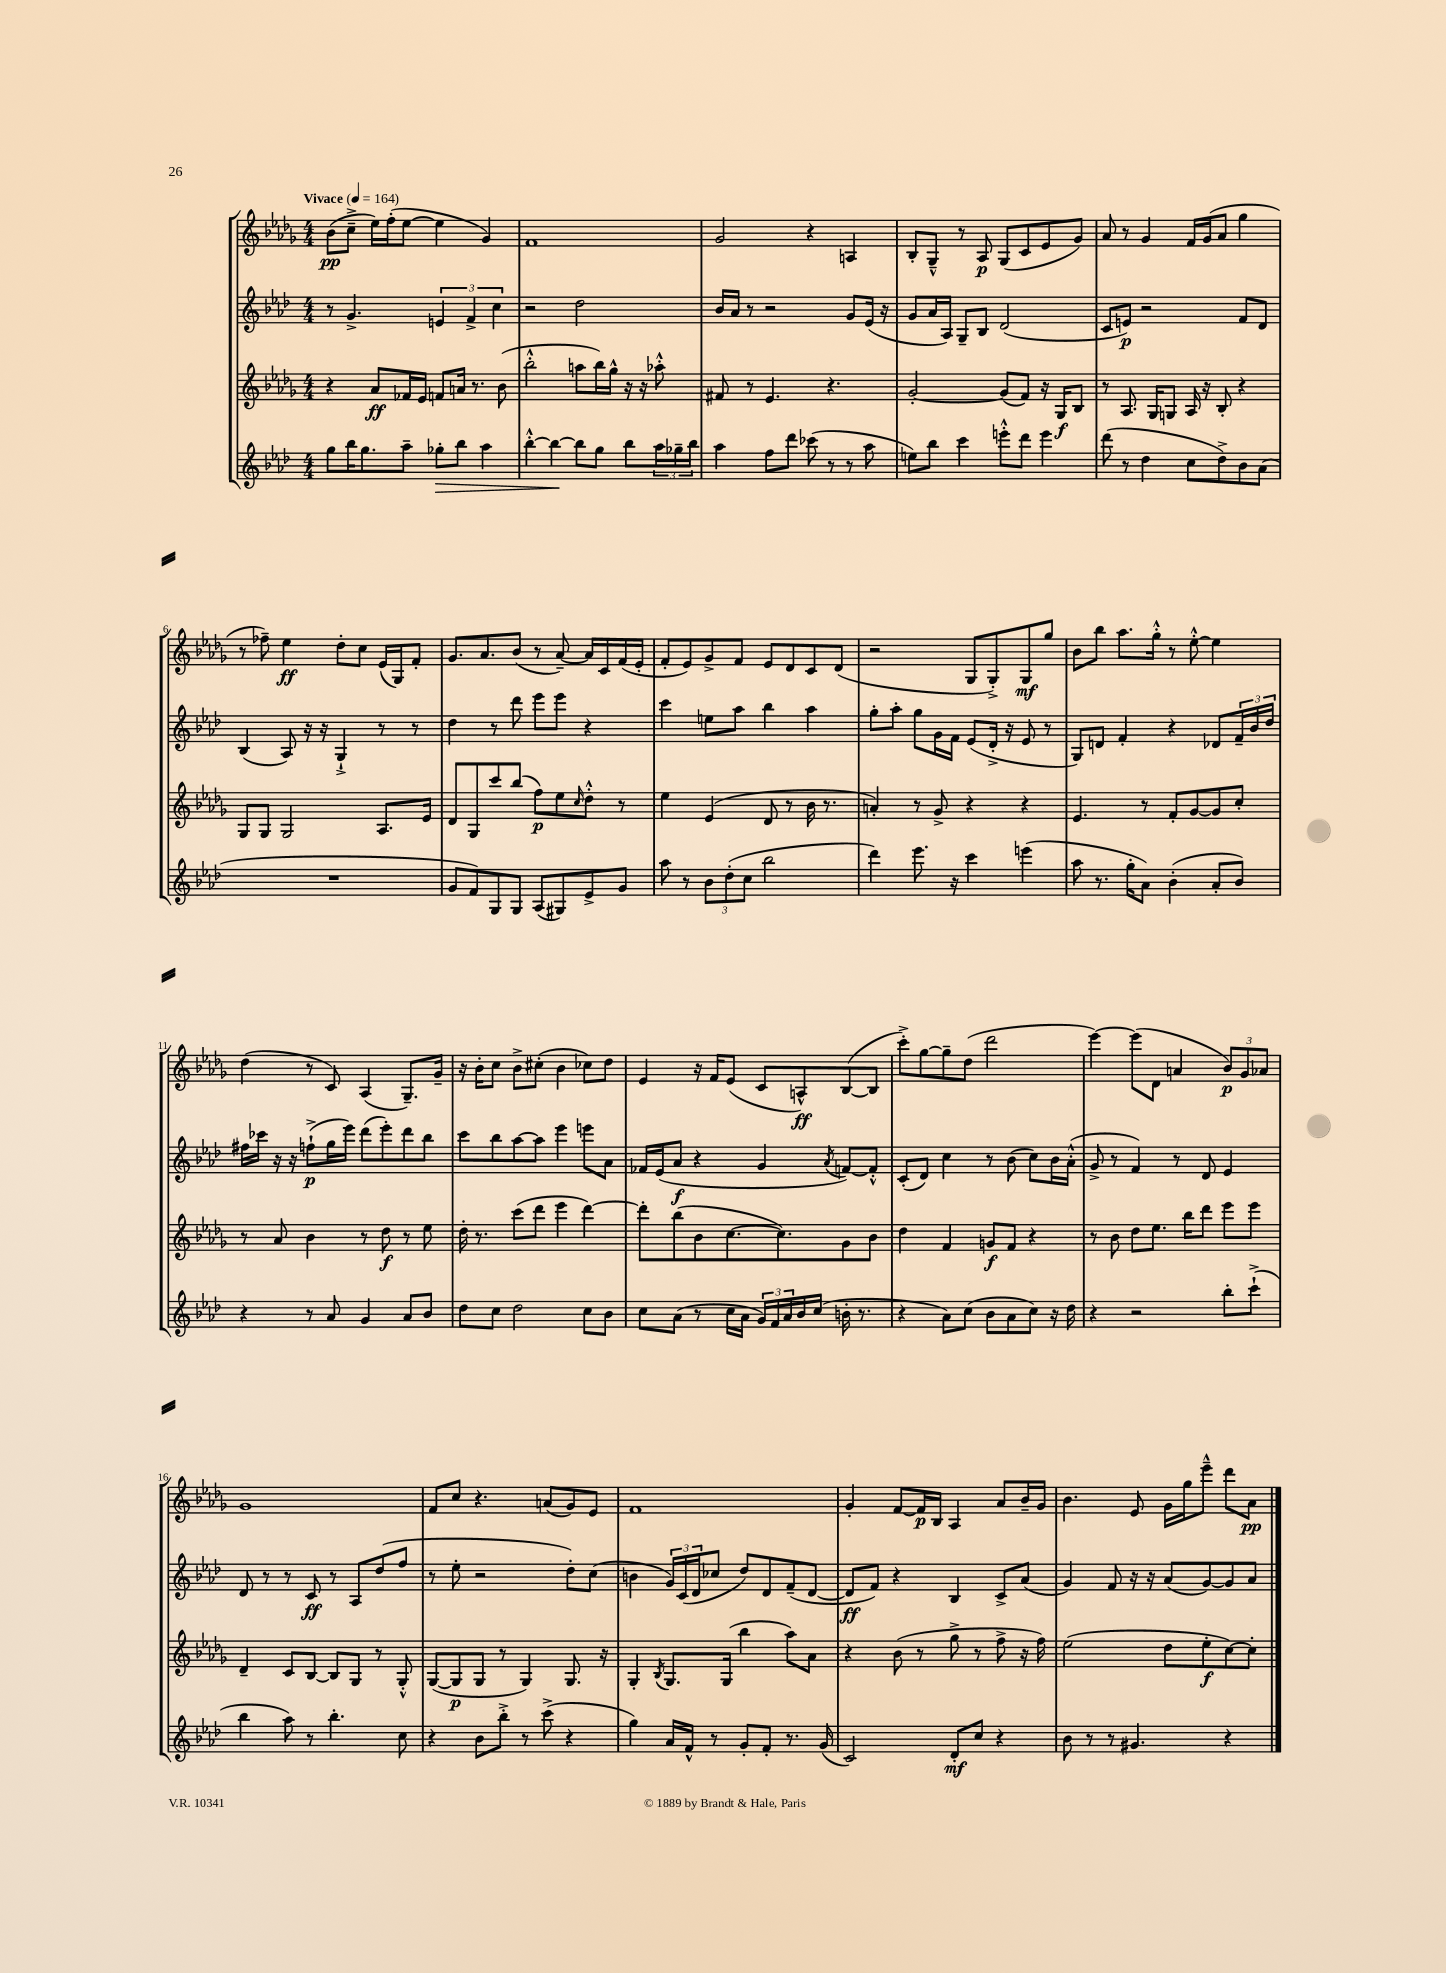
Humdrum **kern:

**kern	**kern	**kern	**kern
*staff4	*staff3	*staff2	*staff1
*clefG2	*clefG2	*clefG2	*clefG2
*k[b-e-a-d-]	*k[b-e-a-d-g-]	*k[b-e-a-d-]	*k[b-e-a-d-g-]
*M4/4	*M4/4	*M4/4	*M4/4
*MM164	*MM164	*MM164	*MM164
8gg	4r	8r	(8b-
16bb-	.	4.g^	8cc~^
8.gg	.	.	.
.	8a-	.	16ee-)
.	.	.	(16ff'
8aa-~	16f-	.	[8ee-
.	16e-	.	.
8gg-'	8f	6e	4ee-]
8bb-	16a	.	.
.	.	6f^	.
.	8.r	.	.
4aa-	.	.	4g-)
.	.	6cc	.
.	(8b-	.	.
=	=	=	=
[4bb-'^^	2bb-'^^	2r	1f
4bb-_	.	.	.
8bb-]	8aa	2dd-	.
8gg	16bb-)	.	.
.	16gg-^^	.	.
8bb-	16r	.	.
.	16r	.	.
24aa-	8aa-'^^	.	.
24gg-~	.	.	.
24bb-	.	.	.
=	=	=	=
4aa-	8f#	16b-	2g-
.	.	16a-	.
.	8r	8r	.
8ff	4.e-	2r	.
8ddd-	.	.	.
(8ccc-	.	.	4r
8r	4.r	.	.
8r	.	8g	4A
8aa-	.	(16e-	.
.	.	16r	.
=	=	=	=
8ee)	[2g-'	8g	8B-'
8bb-	.	16a-	8G-~^^
.	.	16A-)	.
4ccc	.	8G~	8r
.	.	8B-	8A-
8eee'^^	(8g-]	(2d-	(8G-
8ddd-	8f)	.	8c
4eee	16r	.	8e-
.	16G-	.	.
.	8B-	.	8g-)
=	=	=	=
(8ddd-	8r	8c	8a-
8r	8.A-	8e)	8r
4dd-	.	2r	4g-
.	16G-	.	.
.	8G	.	.
8cc	16A-	.	16f
.	16r	.	(16g-
8dd-^)	8B-'	.	8a-
8b-	4r	8f	4gg-
(8a-	.	8d-	.
=	=	=	=
1r	8G-	(4B-	8r
.	8G-	.	8ff-~)
.	2G-	8A-)	4ee-
.	.	16r	.
.	.	16r	.
.	.	4G`^	8dd-'
.	.	.	8cc
.	8.A-	8r	(16e-
.	.	.	16G-)
.	.	8r	8f'
.	16e-	.	.
=	=	=	=
8g	8d-	4dd-	8.g-
8f)	8G-	.	.
.	.	.	8.a-
8G	8ccc	8r	.
8G	(8bb-	8ddd-	(8b-
(8A-	8ff)	8eee-	8r
8G#)	8ee-	8eee-	[8a-~)
.	16qqcc	.	.
8e-^	8dd-'^^	4r	16a-]
.	.	.	16c
8g	8r	.	(16f
.	.	.	16e-'
=	=	=	=
8aa-	4ee-	4ccc	8f'
8r	.	.	8e-)
12b-	(4e-	8ee	8g-^
(12dd-'	.	.	.
.	.	8aa-	8f
12cc	.	.	.
2bb-	8d-	4bb-	8e-
.	8r	.	8d-
.	16b-	4aa-	8c
.	8.r	.	.
.	.	.	(8d-
=	=	=	=
4ddd-)	4a')	8gg'	2r
.	.	8aa-'	.
8.eee-	8r	8gg	.
.	8g-^	16g	.
16r	.	16f	.
4ccc	4r	(8e-	8G-
.	.	16d-'^	8G-'^)
.	.	16r	.
(4eee	4r	8e-	8G-
.	.	8r	8gg-
=	=	=	=
8aa-	4.e-	8G)	8b-
8.r	.	8d	8bb-
.	.	4f'	8.aa-
16gg'	.	.	.
8a-)	8r	.	.
.	.	.	16gg-'^^
(4b-'	8f'	4r	8r
.	[8g-	.	[8ee-'^^
8a-'	8g-]	8d-	4ee-]
8b-)	8cc'	24f~	.
.	.	24b-	.
.	.	24dd-	.
=	=	=	=
4r	8r	16ff#	(4dd-
.	.	16ccc-	.
.	8a-	16r	.
.	.	16r	.
8r	4b-	(8ff`^	8r
8a-	.	16gg	8c)
.	.	16eee-)	.
4g	8r	(8ddd-	(4A-
.	8dd-	8eee-')	.
8a-	8r	8ddd-	8.G-~)
8b-	8ee-	8bb-	.
.	.	.	16g-~
=	=	=	=
8dd-	16dd-'	8ccc	16r
.	8.r	.	16b-'
8cc	.	8bb-	8cc
2dd-	(8ccc	[8aa-	8b-^
.	8ddd-	8aa-]	(8cc#'
.	4eee-	4eee-	4b-
8cc	[4ddd-)	8eee	8cc-)
8b-	.	8a-	8dd-
=	=	=	=
8cc	8ddd-']	16f-	4e-
.	.	(16e-	.
(8a-	(8bb-	8a-	.
8r	8b-	4r	16r
.	.	.	16f
16cc	[8.cc	.	(8e-
16a-	.	.	.
24g)	.	4g	8c
24f	.	.	.
.	8.cc])	.	.
24a-	.	.	.
16b-	.	.	8A^^)
(16cc	.	.	.
.	.	8qa-	.
16b'	8g-	[8f)	([8B-
8.r	.	.	.
.	8b-	8f'^^]	8B-]
=	=	=	=
4r	4dd-	(8c'	8ccc'^)
.	.	8d-)	[8gg-
8a-)	4f	4cc	8gg-~]
(8cc	.	.	(8dd-
8b-	8g	8r	2ddd-
8a-	8f	(8b-	.
8cc)	4r	8cc)	.
16r	.	16b-	.
16dd-	.	(16a-'^^	.
=	=	=	=
4r	8r	8g^	[4eee-)
.	8b-	8r	.
2r	8dd-	4f)	(8eee-]
.	8.ee-	.	8d-
.	.	8r	4a
.	16bb-	.	.
.	8ddd-	8d-	.
8bb-'	8eee-	4e-	12b-)
.	.	.	12g-
(8ccc`^	8eee-	.	.
.	.	.	12a-
=	=	=	=
4bb-	4d-~	8d-	1g-
.	.	8r	.
8aa-)	8c	8r	.
8r	[8B-	8c	.
4.bb-'	8B-]	8r	.
.	8G-	8A-	.
.	8r	(8dd-	.
8cc	8G-'^^	8ff	.
=	=	=	=
4r	([8G-	8r	8f
.	8G-]	8ee-'	8cc
8b-	8G-	2r	4.r
8bb-'^	8r	.	.
8r	4G-)	.	.
(8ccc^	.	.	(8a
4r	8.G-	8dd-')	8g-)
.	.	(8cc	8e-
.	16r	.	.
=	=	=	=
4gg)	4G-'	4b	1f
.	8qB-	.	.
16a-	8.G-	24g)	.
.	.	(24c	.
16f^^	.	.	.
.	.	24d-	.
8r	.	8cc-	.
.	(16G-	.	.
8g'	4bb-	8dd-)	.
8f'	.	8d-	.
8.r	8aa-)	(8f~	.
.	8a-	[8d-	.
(16g	.	.	.
=	=	=	=
2c)	4r	8d-]	4g-'
.	.	8f)	.
.	(8b-	4r	[8f
.	8r	.	16f]
.	.	.	16B-
8d-'	8gg-^	4B-	4A-
8cc	8r	.	.
4r	8ff^	8c^	8a-
.	16r	(8a-	16b-~
.	16ff)	.	16g-
=	=	=	=
8b-	(2ee-	4g)	4.b-
8r	.	.	.
8r	.	8f	.
4.g#	.	16r	8e-
.	.	16r	.
.	8dd-	(8a-	16g-
.	.	.	16gg-
.	8ee-'	[8g)	8eee-~^^
4r	[8cc)	8g]	8ddd-
.	8cc']	8a-	8a-
==	==	==	==
*-	*-	*-	*-
